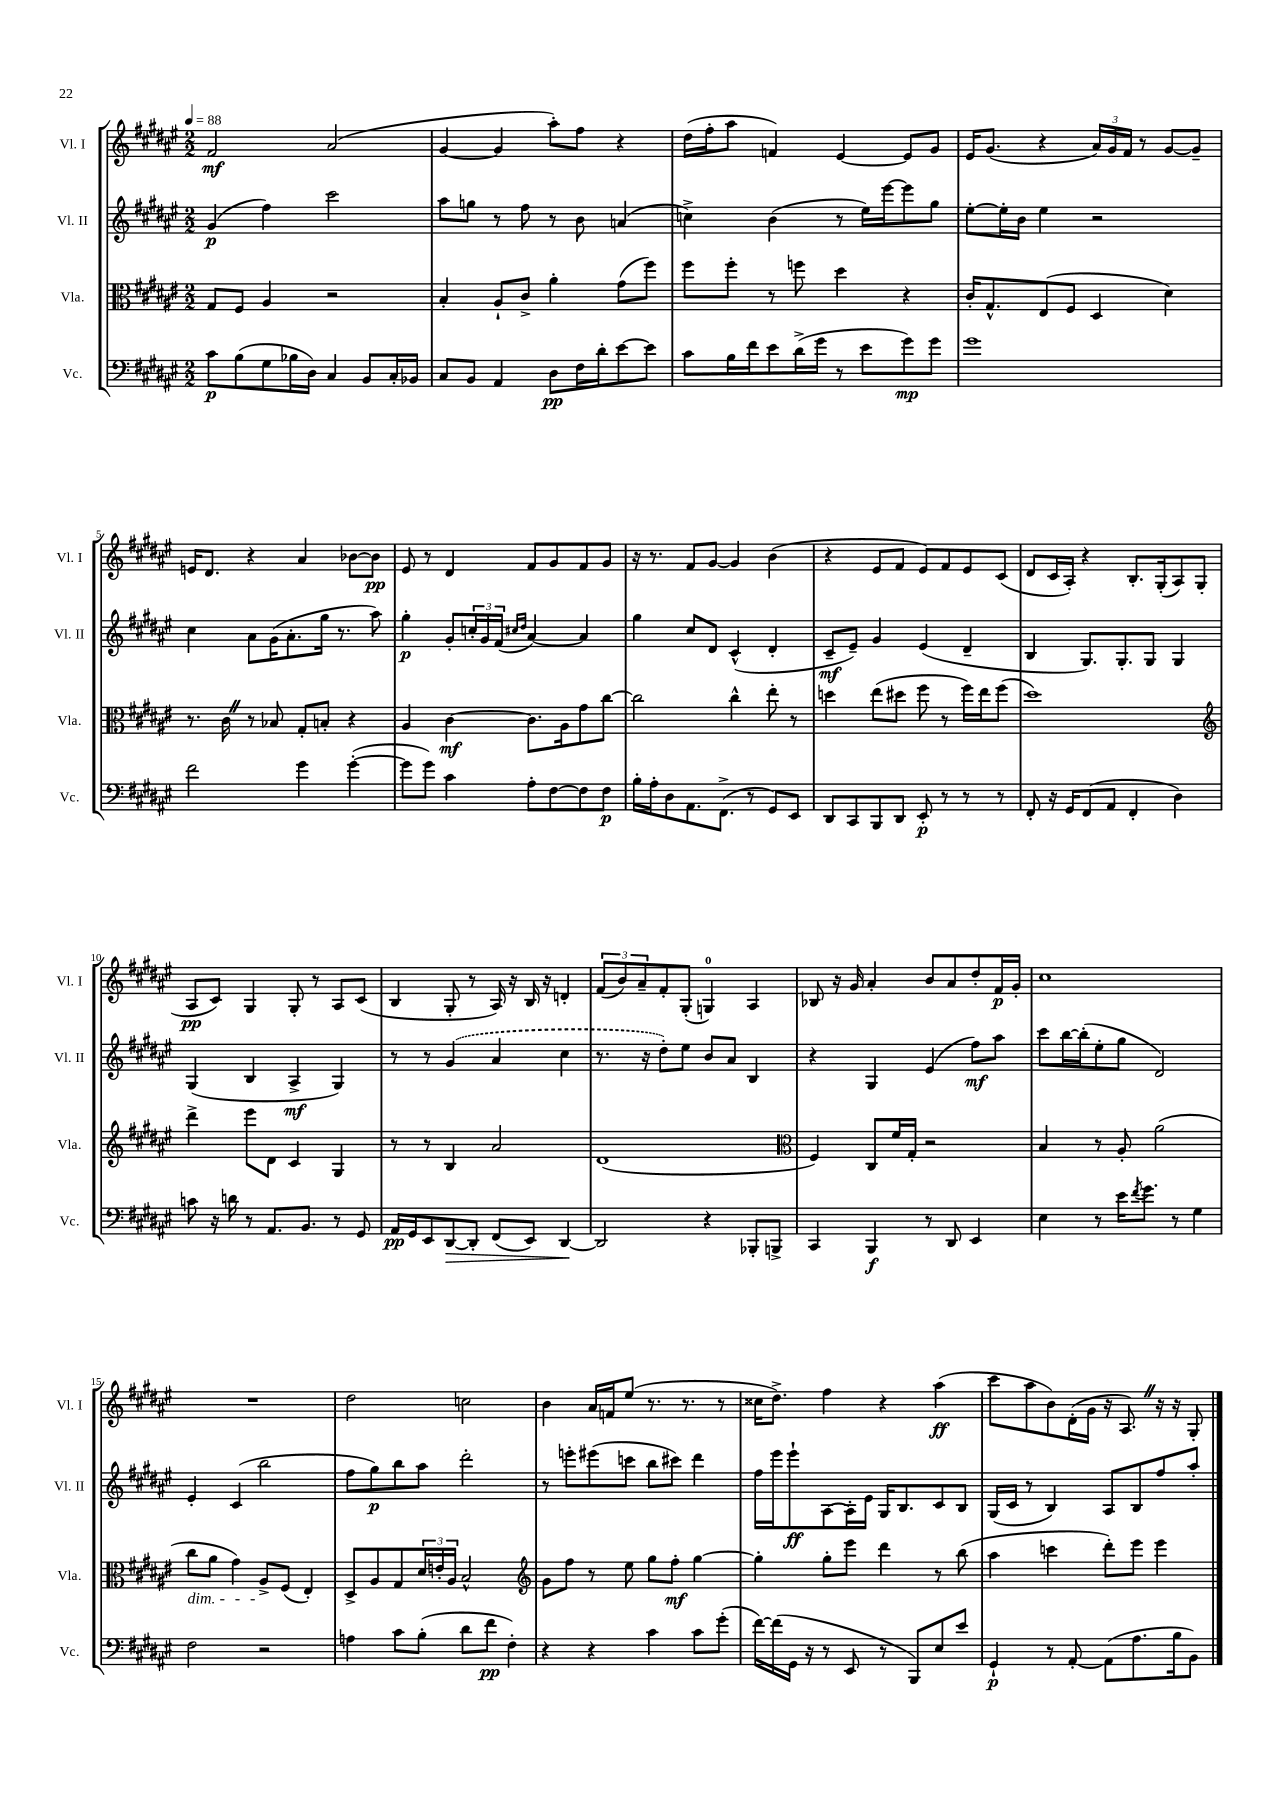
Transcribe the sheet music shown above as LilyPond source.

<<
\new StaffGroup <<
\new Staff = "s0" \with { instrumentName = "Vl. I" shortInstrumentName = "Vl. I" } {
    \clef treble \key fis \major \numericTimeSignature \time 2/2 \tempo 4 = 88
    fis'2\mf ais'2( |
    gis'4~ gis'4 ais''8-.) fis''8 r4 |
    dis''16( fis''16-. ais''8 f'4) eis'4~ eis'8 gis'8 |
    eis'16 gis'8.( r4 \tuplet 3/2 { ais'16) gis'16 fis'16 } r8 gis'8~ gis'8-- |
    e'16 dis'8. r4 ais'4 bes'8~ bes'8\pp |
    eis'8 r8 dis'4 fis'8 gis'8 fis'8 gis'8 |
    r16 r8. fis'8 gis'8~ gis'4 b'4( |
    r4 eis'8 fis'8 eis'8) fis'8 eis'8 cis'8( |
    dis'8 cis'16 ais16-.) r4 b8.-. gis16-.( ais8) gis8( |
    ais8\pp cis'8) gis4 gis8-. r8 ais8 cis'8( |
    b4 gis8-. r8 ais16) r16 b16 r16 d'4-. |
    \tuplet 3/2 { fis'8( b'8) ais'8-- } fis'8-. gis8-.( g4-0) ais4 |
    bes8 r16 gis'16 ais'4-. b'8 ais'8 dis''8-. fis'16\p gis'16-. |
    cis''1 |
    R1 |
    dis''2 c''2 |
    b'4 ais'16 f'16 eis''8( r8. r8. r8 |
    cisis''16 dis''8.->) fis''4 r4 ais''4\ff( |
    cis'''8 ais''8 b'8) dis'16-.( gis'16 r16 ais8.) \once \override BreathingSign.text = \markup { \musicglyph "scripts.caesura.straight" } \breathe r16 r16 gis8-. \bar "|." |
}
\new Staff = "s1" \with { instrumentName = "Vl. II" shortInstrumentName = "Vl. II" } {
    \clef treble \key fis \major \numericTimeSignature \time 2/2
    gis'4\p( fis''4) cis'''2 |
    ais''8 g''8 r8 fis''8 r8 b'8 a'4( |
    c''4->) b'4( r8 eis''16) eis'''16~ eis'''8 gis''8 |
    eis''8~-. eis''16-. b'16 eis''4 r2 |
    cis''4 ais'8 gis'16( ais'8.-. gis''16 r8. ais''8) |
    gis''4-.\p gis'8-. \tuplet 3/2 { c''16-. gis'16 fis'16( } \grace { cis''16 dis''16 } ais'4~) ais'4 |
    gis''4 cis''8 dis'8 cis'4-^( dis'4-. |
    cis'8--\mf eis'8--) gis'4 eis'4( dis'4-- |
    b4 gis8.) gis8.-. gis8 gis4 |
    gis4( b4 ais4->\mf gis4) |
    r8 r8 \once \slurDashed gis'4( ais'4 cis''4 |
    r8. r16 dis''8-.) eis''8 b'8 ais'8 b4 |
    r4 gis4 eis'4( fis''8\mf) ais''8 |
    cis'''8 b''16~ b''16-.( eis''8-. gis''8 dis'2) |
    eis'4-. cis'4( b''2 |
    fis''8 gis''8\p) b''8 ais''8 dis'''2-. |
    r8 e'''8-. eis'''8( c'''8 b''8 cis'''8) dis'''4 |
    fis''16 eis'''16 eis'''8-!\ff ais8~ ais16-. eis'16 gis16 b8. cis'8 b8 |
    gis16( cis'16 r8 b4) ais8 b8 fis''8 ais''8-. \bar "|." |
}
\new Staff = "s2" \with { instrumentName = "Vla." shortInstrumentName = "Vla." } {
    \clef alto \key fis \major \numericTimeSignature \time 2/2
    gis8 fis8 ais4 r2 |
    b4-. ais8-! cis'8-> ais'4-. gis'8( fis''8) |
    fis''8 fis''8-. r8 f''8 dis''4 r4 |
    cis'16-. gis8.-^ eis8( fis8 dis4 dis'4) |
    r8. cis'16 \once \override BreathingSign.text = \markup { \musicglyph "scripts.caesura.straight" } \breathe r8 bes8 gis8-. b8-. r4 |
    ais4 cis'4~\mf cis'8. ais16 gis'8 cis''8~ |
    cis''2 cis''4-^ eis''8-. r8 |
    d''4 eis''8( dis''8 fis''8 r8 fis''16) eis''16 fis''8( |
    dis''1) |
    \clef treble dis'''4-> eis'''8 dis'8 cis'4 gis4 |
    r8 r8 b4 ais'2 |
    dis'1( |
    \clef alto fis4) cis8 fis'16 gis16-. r2 |
    b4 r8 ais8-. ais'2( |
    cis''8\dim ais'8 gis'4) ais8->\! fis8( eis4-.) |
    dis8-> ais8 gis8 \tuplet 3/2 { dis'16 e'16-. ais16 } b2-^ |
    \clef treble gis'8 fis''8 r8 eis''8 gis''8 fis''8-.\mf gis''4~ |
    gis''4-. gis''8-. eis'''8 dis'''4 r8 b''8( |
    ais''4 c'''4 dis'''8-.) eis'''8 eis'''4 \bar "|." |
}
\new Staff = "s3" \with { instrumentName = "Vc." shortInstrumentName = "Vc." } {
    \clef bass \key fis \major \numericTimeSignature \time 2/2
    cis'8\p b8( gis8 bes16 dis16) cis4 b,8 cis16-. bes,16 |
    cis8 b,8 ais,4 dis8\pp fis16 dis'16-. eis'8~ eis'8 |
    cis'8 b16 fis'16 eis'8 dis'16->( gis'16 r8 eis'8 gis'8\mp) gis'8 |
    gis'1 |
    fis'2 gis'4 gis'4~-.( |
    gis'8 gis'8) cis'4 ais8-. fis8~ fis8 fis8\p |
    b16-. ais16-. dis8 ais,8. fis,8.->( r8 gis,8) eis,8 |
    dis,8 cis,8 b,,8 dis,8 eis,8-.\p r8 r8 r8 |
    fis,8-. r16 gis,16 fis,8( ais,8 fis,4-. dis4) |
    c'8 r16 d'16 r8 ais,8. b,8. r8 gis,8 |
    ais,16\pp gis,16 eis,8 dis,8~\> dis,8-. fis,8( eis,8) dis,4~\! |
    dis,2 r4 bes,,8-. b,,8-> |
    cis,4 b,,4\f r8 dis,8 eis,4 |
    eis4 r8 eis'16 \acciaccatura { fis'8 } gis'8. r8 gis4 |
    fis2 r2 |
    a4 cis'8 b8-.( dis'8 fis'8\pp fis4-.) |
    r4 r4 cis'4 cis'8 gis'8-.( |
    fis'16~) fis'16( gis,16 r16 r8 eis,8 r8 b,,8) eis8 eis'8 |
    gis,4-!\p r8 ais,8~-. ais,8( ais8. b16 b,8) \bar "|." |
}
>>
>>
